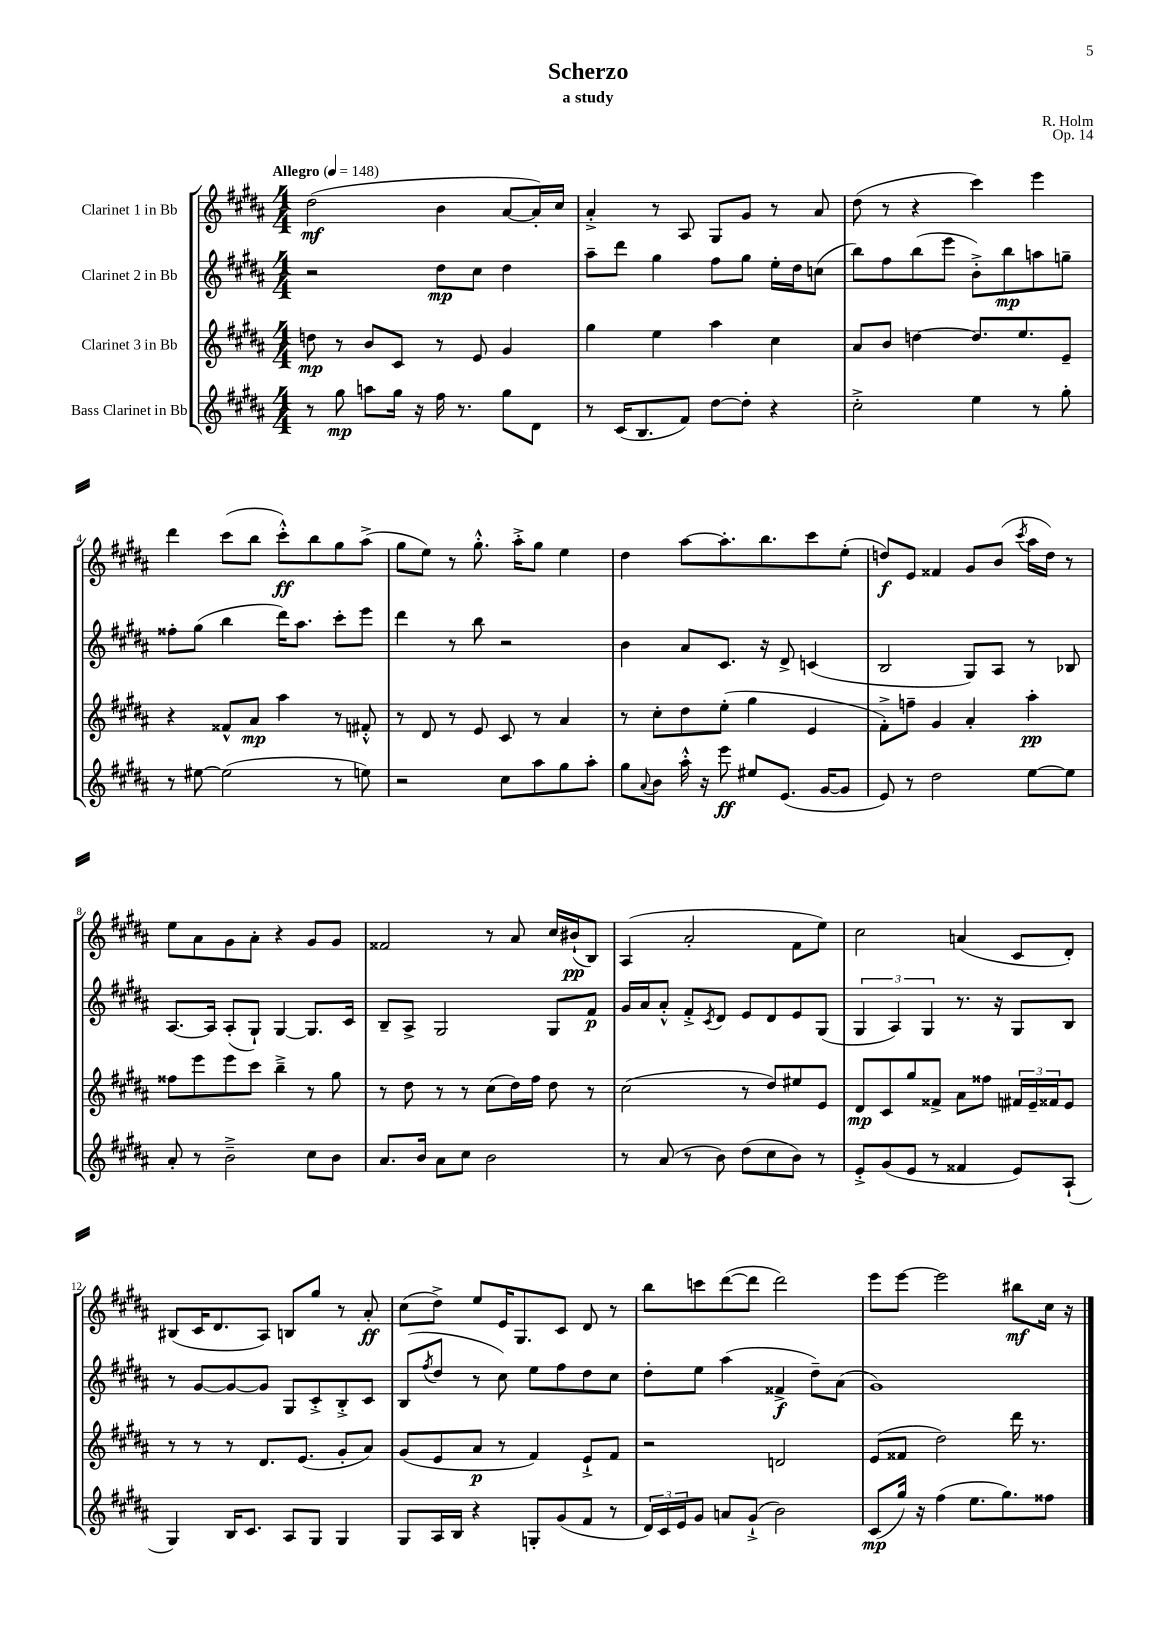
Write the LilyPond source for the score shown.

\header { title = "Scherzo" composer = "R. Holm" subtitle = "a study" opus = "Op. 14" }
<<
\new StaffGroup <<
\new Staff = "s0" \with { instrumentName = "Clarinet 1 in Bb" } {
    \clef treble \key b \major \numericTimeSignature \time 4/4 \tempo "Allegro" 4 = 148
    dis''2\mf( b'4 ais'8~ ais'16-.) cis''16 |
    ais'4-.-> r8 ais8 gis8 gis'8 r8 ais'8 |
    dis''8( r8 r4 cis'''4) e'''4 |
    dis'''4 cis'''8( b''8 cis'''8-.-^\ff) b''8 gis''8 ais''8->( |
    gis''8 e''8) r8 gis''8.-.-^ ais''16-.-> gis''8 e''4 |
    dis''4 ais''8~ ais''8.-. b''8. cis'''8 e''8-.( |
    d''8\f) e'8 fisis'4 gis'8 b'8( \acciaccatura { cis'''8 } ais''16 d''16) r8 |
    e''8 ais'8 gis'8 ais'8-. r4 gis'8 gis'8 |
    fisis'2 r8 ais'8 cis''16 bis'16-!\pp( b8) |
    ais4( ais'2-. fis'8 e''8) |
    cis''2 a'4( cis'8 dis'8-.) |
    bis8( cis'16 dis'8. ais8) b8 gis''8 r8 ais'8-.\ff |
    cis''8( dis''8->) e''8 e'16 gis8. cis'8 dis'8 r8 |
    b''8 c'''8 dis'''8~( dis'''8 dis'''2) |
    e'''8 e'''8~ e'''2 bis''8\mf cis''16 r16 \bar "|." |
}
\new Staff = "s1" \with { instrumentName = "Clarinet 2 in Bb" } {
    \clef treble \key b \major \numericTimeSignature \time 4/4
    r2 dis''8\mp cis''8 dis''4 |
    ais''8-- dis'''8 gis''4 fis''8 gis''8 e''16-. dis''16 c''8( |
    b''8) fis''8 b''8( e'''8 b'8-.->) b''8\mp a''8 g''8-- |
    fisis''8-. gis''8( b''4 dis'''16) ais''8. cis'''8-. e'''8 |
    dis'''4 r8 b''8 r2 |
    b'4 ais'8 cis'8. r16 dis'8-> c'4( |
    b2 gis8) ais8 r8 bes8 |
    ais8.~ ais16 ais8-.( gis8-!) gis4~ gis8. cis'16 |
    b8-- ais8-> gis2 gis8 fis'8\p |
    gis'16 ais'16 ais'8-.-^ fis'8-.-> \acciaccatura { cis'8 } dis'8 e'8 dis'8 e'8 gis8( |
    \tuplet 3/2 { gis4 ais4) gis4 } r8. r16 gis8 b8 |
    r8 gis'8~ gis'8~ gis'8 gis8 cis'8-.-> b8-.-> cis'8 |
    b8( \acciaccatura { fis''8 } dis''8 r8 cis''8) e''8 fis''8 dis''8 cis''8 |
    dis''8-. e''8 ais''4( fisis'4->\f dis''8--) ais'8( |
    gis'1) \bar "|." |
}
\new Staff = "s2" \with { instrumentName = "Clarinet 3 in Bb" } {
    \clef treble \key b \major \numericTimeSignature \time 4/4
    d''8\mp r8 b'8 cis'8 r8 e'8 gis'4 |
    gis''4 e''4 ais''4 cis''4 |
    ais'8 b'8 d''4~ d''8. e''8. e'8-- |
    r4 fisis'8-^ ais'8\mp ais''4 r8 fis'8-.-^ |
    r8 dis'8 r8 e'8 cis'8 r8 ais'4 |
    r8 cis''8-. dis''8 e''8-.( gis''4 e'4 |
    fis'8-.->) f''8-- gis'4 ais'4-. ais''4-.\pp |
    fisis''8 e'''8 e'''8 cis'''8 b''4---> r8 gis''8 |
    r8 dis''8 r8 r8 cis''8( dis''16) fis''16 dis''8 r8 |
    cis''2( r8 dis''8) eis''8 e'8 |
    dis'8\mp cis'8 gis''8 fisis'8-> ais'8 fisis''8 \tuplet 3/2 { fis'16 e'16-- fisis'16 } e'8 |
    r8 r8 r8 dis'8. e'8.( gis'8-. ais'8) |
    gis'8( e'8 ais'8\p r8 fis'4) e'8-!-> fis'8 |
    r2 d'2 |
    e'8( fisis'8 dis''2) dis'''16 r8. \bar "|." |
}
\new Staff = "s3" \with { instrumentName = "Bass Clarinet in Bb" } {
    \clef treble \key b \major \numericTimeSignature \time 4/4
    r8 gis''8\mp a''8 gis''16 r16 fis''16 r8. gis''8 dis'8 |
    r8 cis'16( b8. fis'8) dis''8~ dis''8-. r4 |
    cis''2-.-> e''4 r8 gis''8-. |
    r8 eis''8~ eis''2( r8 e''8) |
    r2 cis''8 ais''8 gis''8 ais''8-. |
    gis''8 \appoggiatura { ais'8 } b'8 ais''16-.-^ r16 e'''8\ff eis''8 e'8.( gis'16~ gis'8 |
    e'8) r8 dis''2 e''8~ e''8 |
    ais'8-. r8 b'2---> cis''8 b'8 |
    ais'8. b'16 ais'8 cis''8 b'2 |
    r8 ais'8( r8 b'8) dis''8( cis''8 b'8) r8 |
    e'8-.-> gis'8( e'8 r8 fisis'4 e'8) ais8-!( |
    gis4) b16 cis'8. ais8 gis8 gis4 |
    gis8 ais16 b16 r4 g8-. gis'8( fis'8 r8 |
    \tuplet 3/2 { dis'16) cis'16 e'16 } gis'8 a'8 gis'8-!->( b'2) |
    cis'8\mp( gis''16) r16 fis''4( e''8. gis''8.) fisis''8 \bar "|." |
}
>>
>>
